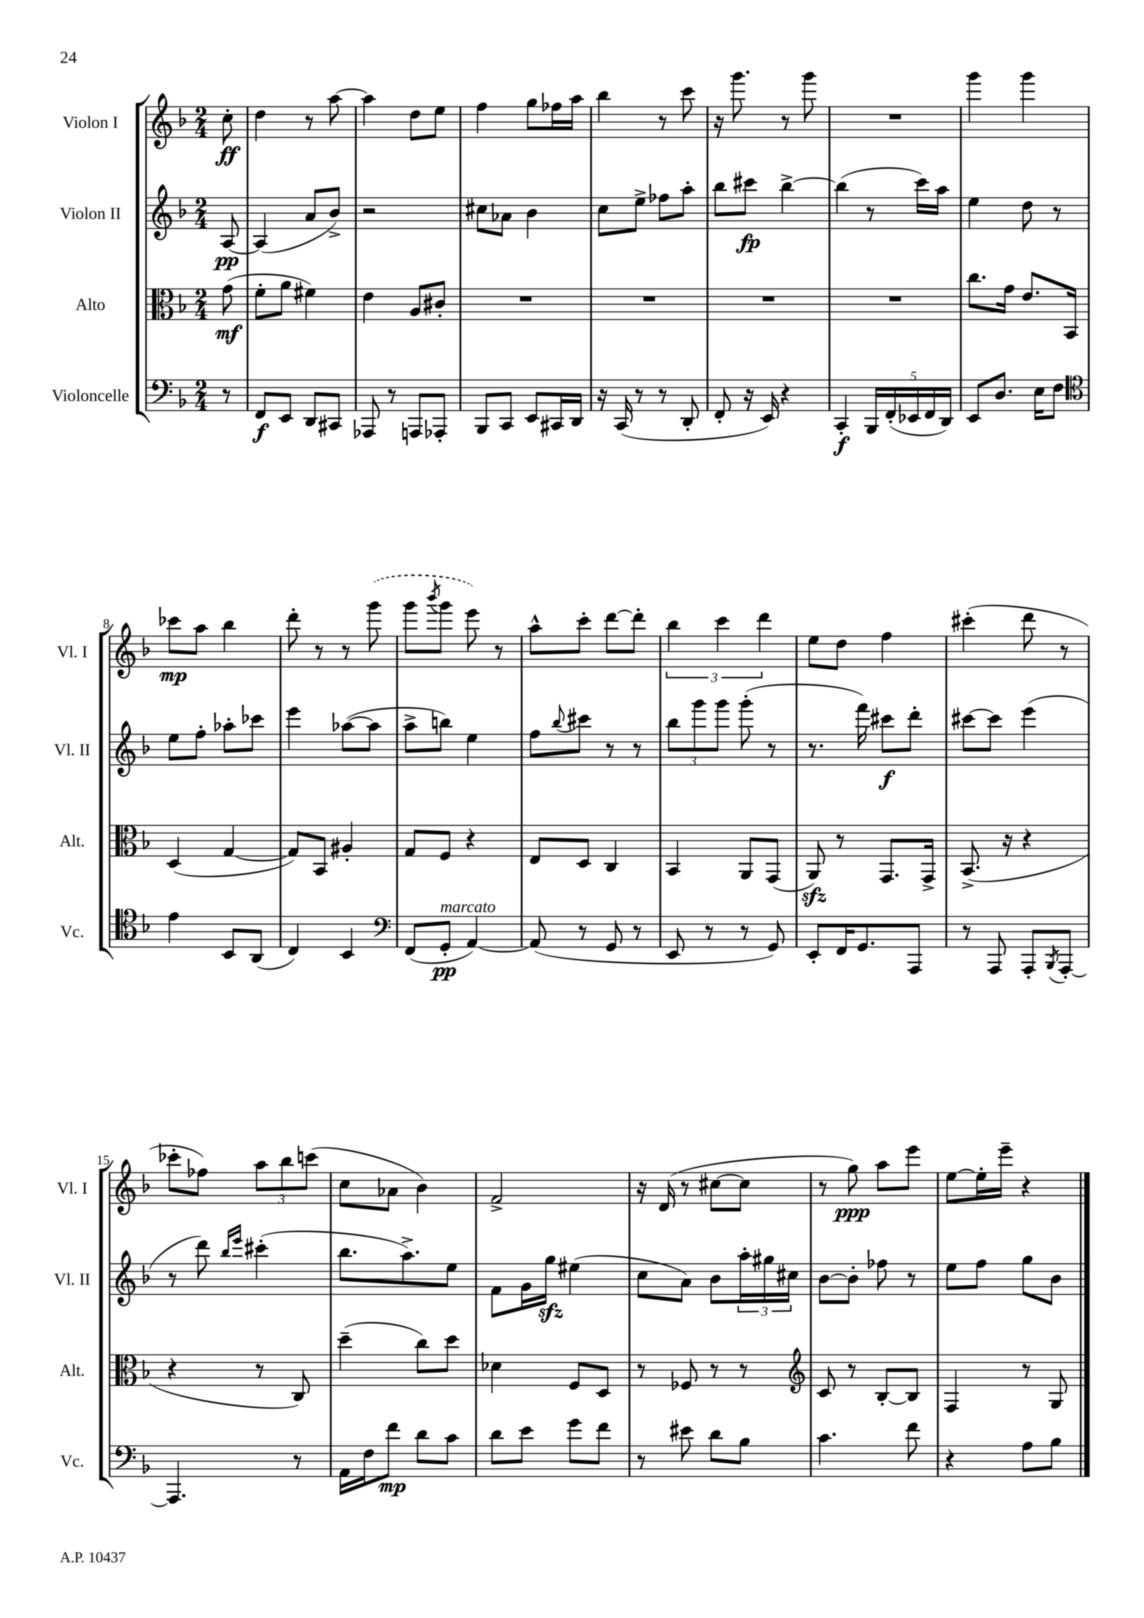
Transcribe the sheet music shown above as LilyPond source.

<<
\new StaffGroup <<
\new Staff = "s0" \with { instrumentName = "Violon I" shortInstrumentName = "Vl. I" } {
    \clef treble \key f \major \numericTimeSignature \time 2/4 \partial 8
    c''8-.\ff |
    d''4 r8 a''8~ |
    a''4 d''8 e''8 |
    f''4 g''8 fes''16 a''16 |
    bes''4 r8 c'''8 |
    r16 g'''8. r8 g'''8 |
    R2 |
    g'''4 g'''4 |
    ces'''8\mp a''8 bes''4 |
    d'''8-. r8 r8 \once \slurDashed g'''8( |
    g'''8 \acciaccatura { bes'''8 } g'''8 e'''8) r8 |
    a''8-^ c'''8-. d'''8~ d'''8-. |
    \tuplet 3/2 { bes''4 c'''4 d'''4 } |
    e''8 d''8 f''4 |
    cis'''4-.( d'''8 r8 |
    ces'''8-. fes''8) \tuplet 3/2 { a''8 bes''8 c'''8( } |
    c''8 aes'8 bes'4) |
    f'2-> |
    r16 d'16( r8 cis''8~ cis''8 |
    r8 g''8\ppp) a''8 e'''8 |
    e''8~ e''16-. e'''16-- r4 \bar "|." |
}
\new Staff = "s1" \with { instrumentName = "Violon II" shortInstrumentName = "Vl. II" } {
    \clef treble \key f \major \numericTimeSignature \time 2/4 \partial 8
    a8~\pp |
    a4( a'8 bes'8->) |
    r2 |
    cis''8 aes'8 bes'4 |
    c''8 e''8-> fes''8 a''8-. |
    bes''8 cis'''8\fp bes''4~-> |
    bes''4( r8 c'''16) a''16 |
    e''4 d''8 r8 |
    e''8 f''8-. aes''8-. ces'''8 |
    e'''4 aes''8~( aes''8 |
    a''8-> b''8) e''4 |
    f''8 \appoggiatura { bes''8 } cis'''8 r8 r8 |
    \tuplet 3/2 { bes''8 g'''8 g'''8 } g'''8-.( r8 |
    r8. f'''16) cis'''8\f d'''8-. |
    cis'''8~ cis'''8 e'''4( |
    r8 d'''8) \grace { bes''16 e'''16 } cis'''4-.( |
    bes''8. a''8.->) e''8 |
    f'8 g'16 g''16\sfz eis''4( |
    c''8 a'8) bes'8 \tuplet 3/2 { a''16-. gis''16 cis''16 } |
    bes'8~ bes'8-. fes''8 r8 |
    e''8 f''8 g''8 bes'8 \bar "|." |
}
\new Staff = "s2" \with { instrumentName = "Alto" shortInstrumentName = "Alt." } {
    \clef alto \key f \major \numericTimeSignature \time 2/4 \partial 8
    g'8\mf( |
    f'8-. a'8 fis'4) |
    e'4 a8 cis'8-. |
    R2 |
    R2 |
    R2 |
    R2 |
    c''8. g'16 e'8. bes,16 |
    d4( g4~ |
    g8) bes,8 ais4-. |
    g8 f8 r4 |
    e8 d8 c4 |
    bes,4 a,8 g,8( |
    a,8\sfz) r8 g,8. g,16-> |
    bes,8.->( r16 r4 |
    r4 r8 c8) |
    d''4--( c''8) d''8 |
    des'4 f8 d8 |
    r8 fes8 r8 r8 |
    \clef treble c'8 r8 bes8~-. bes8 |
    f4 r8 g8 \bar "|." |
}
\new Staff = "s3" \with { instrumentName = "Violoncelle" shortInstrumentName = "Vc." } {
    \clef bass \key f \major \numericTimeSignature \time 2/4 \partial 8
    r8 |
    f,8\f e,8 d,8 cis,8 |
    aes,,8 r8 a,,8 aes,,8-. |
    bes,,8 c,8 e,8 cis,16 d,16 |
    r16 c,16( r8 r8 d,8-. |
    f,8-. r16 e,16) r4 |
    c,4-.\f \tuplet 5/4 { bes,,16 f,16-.( ees,16 f,16 d,16) } |
    e,8 d8. e16 f8 |
    \clef tenor e'4 bes,8 a,8( |
    c4) bes,4 |
    \clef bass f,8( g,8-.\pp^\markup { \italic "marcato" } a,4~) |
    a,8( r8 g,8 r8 |
    e,8 r8 r8 g,8) |
    e,8-. f,16 g,8. a,,8 |
    r8 a,,8 a,,8-. \acciaccatura { bes,,8 } a,,8~-. |
    a,,4. r8 |
    a,16 f16 f'8\mp d'8 c'8 |
    d'8 e'8 g'8 f'8 |
    r8 eis'8 d'8 bes8 |
    c'4. f'8 |
    r4 a8 bes8 \bar "|." |
}
>>
>>
